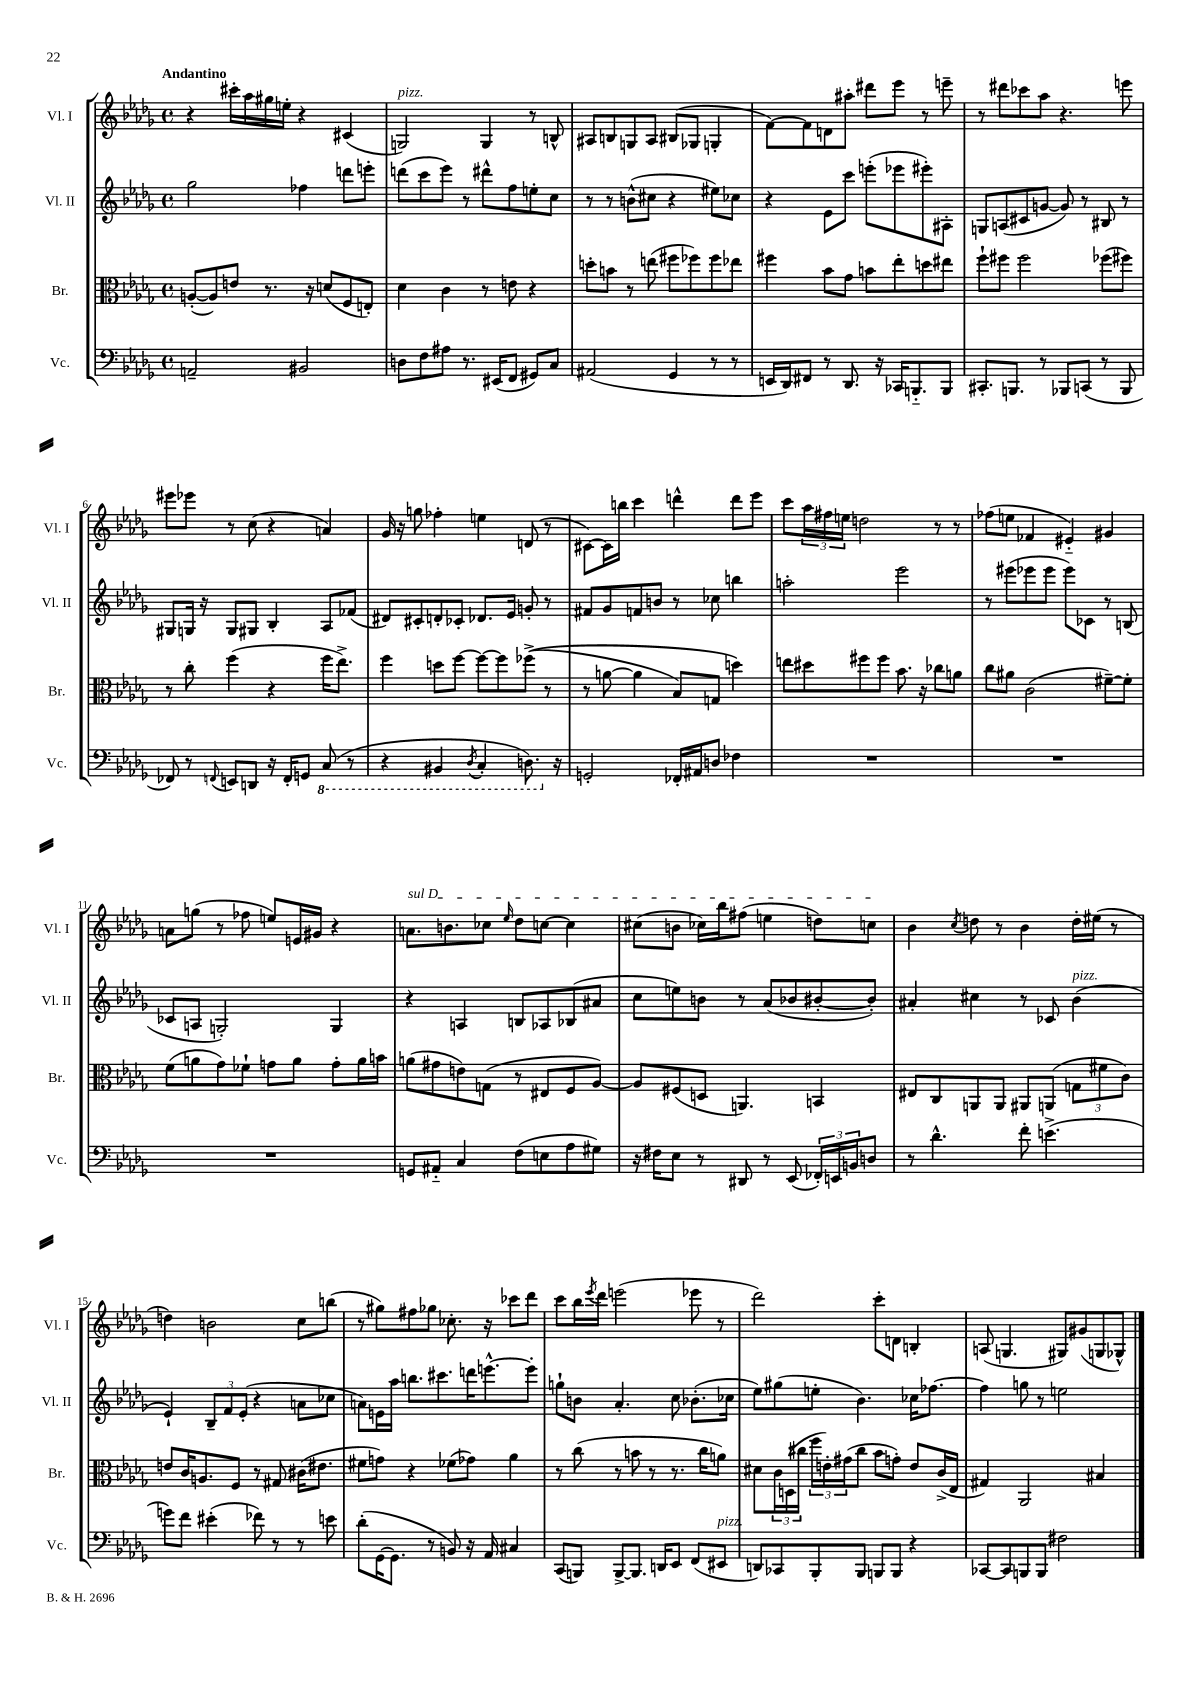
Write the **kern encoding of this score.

**kern	**kern	**kern	**kern
*part4	*part3	*part2	*part1
*staff4	*staff3	*staff2	*staff1
*I"Vc.	*I"Br.	*I"Vl. II	*I"Vl. I
*I'Vc.	*I'Br.	*I'Vl. II	*I'Vl. I
*clefF4	*clefC3	*clefG2	*clefG2
*k[b-e-a-d-g-]	*k[b-e-a-d-g-]	*k[b-e-a-d-g-]	*k[b-e-a-d-g-]
*M4/4	*M4/4	*M4/4	*M4/4
*met(c)	*met(c)	*met(c)	*met(c)
=1	=1	=1	=1
!	!	!	!LO:TX:a:B:t=Andantino
2AAn~/	([8An'/L	2gg-\	4r
.	8A/])	.	.
.	8en/J	.	16ccc#X'\LL
.	.	.	16aa-\
.	8.r	.	16gg#X\
.	.	.	16een'\JJ
2BB#X/	.	4ff-X\	4r
.	16r	.	.
.	(8dn/L	.	.
.	8F/	8dddn\L	(4c#X/
.	8En'/J)	8eeen'\J	.
=2	=2	=2	=2
!	!	!	!LO:TX:a:i:t=pizz.
8Dn\L	4d-\	(8dddn\L	2Gn/)
8F\	.	8ccc\	.
8A#X\J	4c\	8eee-\J)	.
8.r	.	8r	.
.	8r	8ddd#X^^\L	4G/
(16EE#X/KL	.	.	.
8FF/J	8en\	8ff\	.
8GG#X/L)	4r	8een'\	8r
8C/J	.	8cc\J	8Bn^^/
=3	=3	=3	=3
(2AA#X/	8ddn'\L	8r	8A#X/L
.	8bn\J	8r	8Bn/
.	8r	(8bn^^\L	8Gn/
.	(8een\	8cc#X\J	8A#/J
4GG-/	8ff#X\L	4r	(8B#X/L
.	8ff-X\)	.	8G-X/J
8r	8ff-\	8ee#X\L)	4Gn'/
8r	8ee-X\J	8cc-X\J	.
=4	=4	=4	=4
16EEn/LL	4ff#X\	4r	[8f\L)
16DD-/J)	.	.	.
8FF#X/J	.	.	8f\]
8r	8b-\L	8e-\L	8dn\
8.DD-/	8g-\J	8ccc\J	8aa#X'\J
.	8bn\L	(8eeen'\L	8ddd#X\L
16r	.	.	.
16CC-X/KL	8ee-'\	8eee-X\	8eee-\J
8.BBBn/	.	.	.
.	8ddn\	8eee#X'\)	8r
8BBB/J	8ee#X\J	8A#X'\J	8eeen~\
=5	=5	=5	=5
8.CC#X'/L	8ff`\L	8Gn/L	8r
.	8ff#X\J	(8An/	8ddd#X\L
8.BBBn/J	.	.	.
.	2ff#\	8c#X/	8ccc-X\
8r	.	[8gn/J	8aa-\J
8BBB-X/L	.	8g/])	4.r
(8CCn/J	.	8r	.
8r	(8ff-X\L	8B#X/	.
8BBB-/	8ff#X\J)	8r	8eeen\
!!LO:LB:g=z
=6	=6	=6	=6
8FF-X/)	8r	8G#X/L	8eee#X\L
8r	8cc'\	16Gn/Jk	8eee-X\J
.	.	16r	.
8qqFFn/	.	.	.
8EEn/L	(4ff\	8G/L	8r
8DDn/J	.	8G#X/J	(8cc\
16r	4r	4B-'/	4r
16FF'/KL	.	.	.
8GGn/J	.	.	.
*8ba	*	*	*
(8CC/	16ff\KL	8A-/L	4an/)
.	8.ee-^\J)	.	.
8r	.	(8f-X/J	.
=7	=7	=7	=7
4r	4ff\	8d#X/L)	16g-/
.	.	.	16r
.	.	8c#X'/	8ggn\
4BBB#X/	8ddn\L	8dn'/	4ff-X'\
.	[8ff\J	8c-X'/J	.
8qDD-/	.	.	.
4CC'/	8ff\L_	8.d-X/L	4een\
.	8ff\]	.	.
.	.	16e-/Jk	.
8.DDn\)	((8ff-X^\J	8gn'/	(8dn/
.	8r	8r	8r
*X8ba	*	*	*
16r	.	.	.
=8	=8	=8	=8
2GGn'/	8r	8f#X/L	[8c#X\L)
.	[8an\	8g-/	16c#\L]
.	.	.	16bbn\JJ
.	4a\]	8fn/	4ccc\
.	.	8bn/J	.
16FF-X'/LL	8B-/L)	8r	4dddn^^\
16AA#X/J	.	.	.
8Dn/J	8Gn/J	8cc-X\	.
4F-X\	4ddn\)	4bbn\	8ddd\L
.	.	.	8eee-\J
=9	=9	=9	=9
1r	8een\L	2aan'\	8ccc\L
.	8dd#X\	.	24aa-\L
.	.	.	24ff#X\
.	.	.	24een\JJ
.	8ff#X\	.	2ddn\
.	8ff#\J	.	.
.	8.b-\	2eee-\	.
.	16r	.	.
.	8cc-X\L	.	8r
.	8an\J	.	8r
=10	=10	=10	=10
1r	8cc\L	8r	(8ff-X\L
.	8a#X\J	(8eee#X\L	8een\J
.	(2c\	8eee-X\	4f-X/
.	.	8eee-\J	.
.	.	8eee-\L)	4e#X/)
.	.	8c-X\J	.
.	[8f#X~\L)	8r	4g#X/
.	8f#'\J]	(8Bn/	.
!!LO:LB:g=z
=11	=11	=11	=11
1r	(8f\L	8c-X/L	8an\L
.	8an\	8An/J	(8ggn\J
.	8g-\)	2Gn'/)	8r
.	8f-X`\J	.	8ff-X\
.	8gn\L	.	8een/L)
.	8a\J	.	16en/L
.	.	.	16g#X/JJ
.	8g'\L	4G/	4r
.	16a\L	.	.
.	16bn\JJ	.	.
=12	=12	=12	=12
!	!	!	!LO:TX:a:i:t=sul D
8GGn/L	(8an\L	4r	8.an\L
8AA#X/J	8g#X\	.	.
.	.	.	8.bn\
4C/	8en\)	4An/	.
.	(8Gn\J	.	8cc-X\J
.	.	.	16qqee-/
(8F\L	8r	8Bn/L	8dd-\L
8En\	8E#X/L	8A-X/	[8ccn\J
8A-\	8F/	(8B-X/	4cc\]
8G#X\J)	[8A-/J)	8a#X/J	.
=13	=13	=13	=13
16r	8A-/L]	8cc\L	(8cc#X\L
16F#X\KL	.	.	.
8E-\J	(8F#X/	8een\)	8bn\J
8r	8Dn/J	8bn\J	16cc-X\LL)
.	.	.	16bb-\J
8DD#X/	4.AAn/)	8r	(8ff#X\J
8r	.	(8a-/L	4een\
(8EE-/	.	8b-X/	.
24FF-X'/LL)	4BBn/	[8b#X'/	8ddn\L)
24EEn/	.	.	.
24BBn/J	.	.	.
8Dn/J	.	8b#'/J])	8ccn\J
=14	=14	=14	=14
8r	8E#X/L	4a#X'/	4b-\
4.d-^^\	8C/	.	.
.	.	.	8qcc/
.	8AAn/	4cc#X\	8ddn\
.	8AA/J	.	8r
8f'\	8AA#X/L	8r	4b-\
(4.en^\	(8AAn/J	8c-X/	.
!	!	!LO:TX:a:i:t=pizz.	!
.	12Gn\L	(4b-\	16dd'\LL
.	.	.	(16ee#X\JJ
.	12f#X\	.	.
.	.	.	8r
.	12c\J)	.	.
!!LO:LB:g=z
=15	=15	=15	=15
8gn\L)	8en/L	4e-`/)	4ddn\)
8f\J	16c/K	.	.
.	8.An/	.	.
(4e#X'\	.	12B-~/L	2bn\
.	.	12f/	.
.	8F/J	.	.
.	.	(12e-'/J	.
8f-X\)	8r	4r	.
8r	8G#X/	.	.
8r	(16c#X\KL	8an\L	8cc\L
.	8.e#X\J	.	.
8en\	.	8cc-X\J	(8bbn\J
=16	=16	=16	=16
(8d-'\L	8f#X\L	8an\L)	8r
[16GG-\K	8gn\J)	16en\L	8gg#X\L)
8.GG-\J]	.	16aa-\JJ	.
.	4r	8.bbn\L	8ff#X\
8r	.	.	8gg-X\J
.	.	8.ccc#X\	.
8BBn/)	(8f-X\L	.	8.cc-X'\
16r	8g-X\J)	16dddn\K	.
16AA-/	.	[8.eeen^^\	16r
4C#X/	4a-\	.	8ccc-X\L
.	.	8eee'\J]	8ddd-\J
=17	=17	=17	=17
(8CC/L	8r	8ggn`\L	8ccc\L
8BBBn/J)	(8cc\	8bn\J	16bb-\L
.	.	.	8qeee-/
.	.	.	16ddd-\JJ
[8BBB^/L	8r	4.a-'/	(2eeen\
8.BBB/J]	8bn\	.	.
.	8r	.	.
16DDn/KL	.	.	.
8EE-/J	8.r	8cc\	.
(8FF/L	.	(8.b-X'\L	8eee-X\
.	16cc\KL	.	.
!LO:TX:a:i:t=pizz.	!	!	!
8EE#X/J	8an\J)	.	8r
.	.	16cc-X\Jk	.
=18	=18	=18	=18
8DDn/L)	8d#X\L	8ee-\L)	2ddd-\)
8CC-X/	24c\L	(8gg#X\	.
.	(24Dn\	.	.
.	24cc#X\JJ	.	.
8BBB-'/	24ff\LL	8een'\J	.
.	24en'\)	.	.
.	(24g#X\J	.	.
8BBB-/J	8cc#\J	4.b-\)	.
8BBBn/L	8b-\L	.	8ccc'\L
8BBB/J	8gn'\J)	.	8dn\J
4r	8e/L	16cc-X\KL	4Bn'/
.	.	[8.ff-X\J	.
.	(16c^/L	.	.
.	16E-/JJ	.	.
=19	=19	=19	=19
[8CC-X/L	4G#X/)	4ff-\]	(8An/
8CC-/]	.	.	4.Gn/
8BBBn/	2AA-/	8ggn\	.
8BBB/J	.	8r	.
2F#X\	.	2een\	8G#X/L)
.	.	.	(8g#X/
.	4B#X/	.	8Gn/
.	.	.	8G-X^^/J)
==	==	==	==
*-	*-	*-	*-
